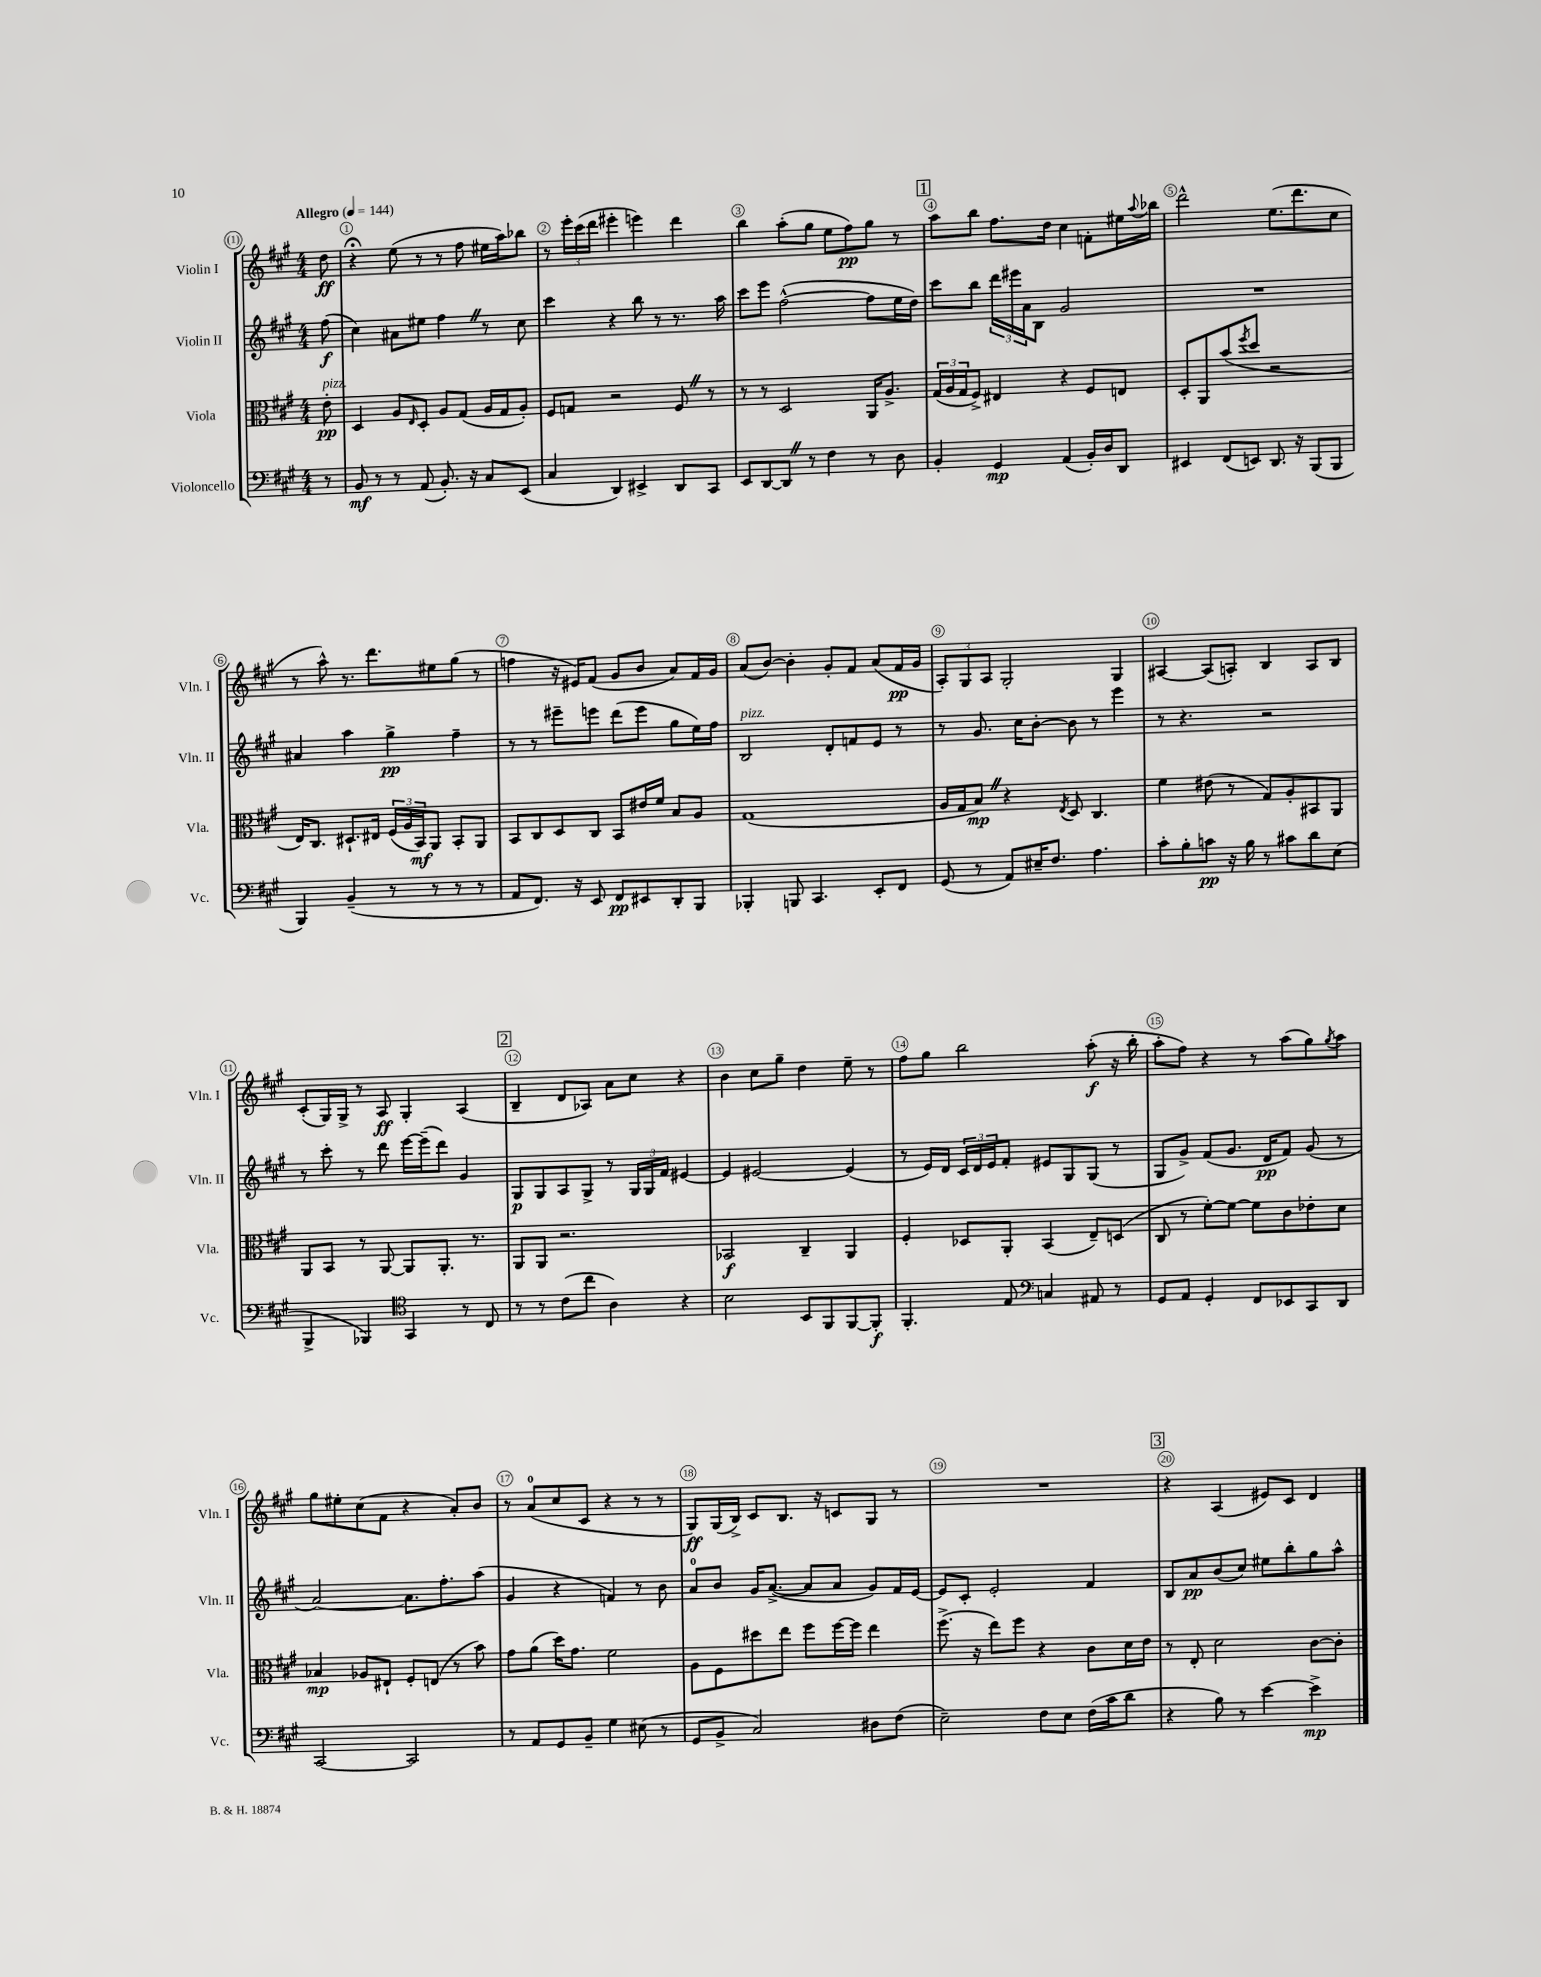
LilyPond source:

<<
\new StaffGroup <<
\new Staff = "s0" \with { instrumentName = "Violin I" shortInstrumentName = "Vln. I" } {
    \clef treble \key a \major \numericTimeSignature \time 4/4 \partial 8 \tempo "Allegro" 4 = 144
    d''8\ff |
    r4\fermata e''8( r8 r8 fis''8 eis''16 a''16) bes''8 |
    r8 \tuplet 3/2 { e'''16-. cis'''16( d'''16 } eis'''4-. e'''4) d'''4 |
    b''4 a''8-.( gis''8 e''8 fis''8\pp) gis''8 r8 |
    \mark \markup { \box "1" } a''8 b''8 fis''8. d''16 cis''4 f'8-. eis''16 \appoggiatura { a''8 } bes''16 |
    d'''2-^ e''8.( d'''8. cis''8 |
    r8 a''8-^) r8. d'''8. eis''8 gis''8( r8 |
    f''4 r16 eis'16) fis'8( gis'8 b'8 a'8) fis'16 gis'16 |
    a'8( b'8~) b'4-. gis'8-. fis'8 a'8( fis'16\pp gis'16 |
    \tuplet 3/2 { a8-.) gis8 a8 } gis2-. gis4 |
    ais4~ ais8( a8-.) b4 a8 b8 |
    cis'8-.( gis16) gis16-> r8 a8\ff gis4-. a4( |
    \mark \markup { \box "2" } b4-- d'8 aes8) a'8 cis''8 r4 |
    b'4 cis''8 gis''8-- d''4 e''8-- r8 |
    fis''8 gis''8 b''2 a''8-.\f( r16 b''16-. |
    a''8-. fis''8) r4 r8 a''8( gis''8) \acciaccatura { gis''8 } a''8 |
    gis''8 eis''8-. cis''8( fis'8 r4 a'8-.) b'8 |
    r8 a'8-0( cis''8 cis'8 r4 r8 r8 |
    gis8\ff) gis16( b16->) cis'8 b8. r16 c'8 gis8 r8 |
    R1 |
    \mark \markup { \box "3" } r4 a4( eis'8) cis'8 d'4 \bar "|." |
}
\new Staff = "s1" \with { instrumentName = "Violin II" shortInstrumentName = "Vln. II" } {
    \clef treble \key a \major \numericTimeSignature \time 4/4 \partial 8
    fis''8\f( |
    cis''4) ais'8 eis''8 fis''4 \once \override BreathingSign.text = \markup { \musicglyph "scripts.caesura.straight" } \breathe r8 cis''8 |
    cis'''4 r4 b''8 r8 r8. a''16 |
    cis'''8 e'''8 fis''2~-^( fis''8 e''16 d''16) |
    \mark \markup { \box "1" } cis'''8 b''8 \tuplet 3/2 { d'''16 eis'''16 a'16 } b8 gis'2 |
    R1 |
    ais'4 a''4 gis''4->\pp fis''4-- |
    r8 r8 eis'''8-- e'''8 d'''8( e'''8 gis''8 e''16) fis''16 |
    b2^\markup { \italic "pizz." } d'8-. f'8 e'8 r8 |
    r8 gis'8. cis''16 b'8~-. b'8 r8 e'''4 |
    r8 r4. r2 |
    r8 cis'''8-. r8 d'''8 e'''16~ e'''16--( d'''8) gis'4 |
    \mark \markup { \box "2" } gis8\p gis8 a8 gis8-> r8 \tuplet 3/2 { gis16 gis16 fis'16 } eis'4~ |
    eis'4 eis'2~ eis'4( |
    r8 e'16) d'16 \tuplet 3/2 { cis'16 d'16 e'16 } fis'8-. eis'8 gis8 gis8( r8 |
    gis8 gis'8->) fis'8( gis'8. d'16\pp fis'8) gis'8( r8 |
    a'2~) a'8. fis''8.-. a''8( |
    gis'4 r4 f'4) r8 b'8 |
    a'8-0 b'8 gis'16 a'8.~->( a'8 a'8 gis'8) fis'16 e'16~ |
    e'8 cis'8-. e'2-. fis'4 |
    \mark \markup { \box "3" } b8 a'8\pp b'8( cis''8) eis''8 b''8-. gis''8 a''8-^ \bar "|." |
}
\new Staff = "s2" \with { instrumentName = "Viola" shortInstrumentName = "Vla." } {
    \clef alto \key a \major \numericTimeSignature \time 4/4 \partial 8
    e'8-.\pp^\markup { \italic "pizz." } |
    d4 a8 \grace { e16 } d8-. a8 gis8( a16 gis16 a8-.) |
    fis8 g8 r2 fis8 \once \override BreathingSign.text = \markup { \musicglyph "scripts.caesura.straight" } \breathe r8 |
    r8 r8 d2 a,16 a8.-> |
    \mark \markup { \box "1" } \tuplet 3/2 { gis16( a16 gis16 } fis8->) eis4 r4 fis8 e8 |
    d8-. a,8 b'8( \acciaccatura { fis''8 } d''8 r2 |
    e16) cis8. dis8.-! eis16 \tuplet 3/2 { fis16( a16 b,16\mf) } a,8 b,8-. a,8 |
    b,8 cis8 d8 cis8 b,8 eis'16 fis'16 b8 a8 |
    gis1( |
    a16 gis16 b8\mp) \once \override BreathingSign.text = \markup { \musicglyph "scripts.caesura.straight" } \breathe r4 \acciaccatura { e8 } d8 cis4. |
    fis'4 eis'8( r8 gis8) a8-. bis,8 a,8 |
    a,8 b,8 r8 a,8~ a,8 a,8.-. r8. |
    \mark \markup { \box "2" } a,8 a,8 r2. |
    bes,2\f cis4-- a,4 |
    fis4-. des8 a,8-. b,4( e8--) d8( |
    cis8 r8 fis'8~-.) fis'8~ fis'8 cis'8 ees'8-. d'8 |
    bes4\mp aes8 eis8-! fis8-. e8( r8 b'8) |
    gis'8 a'8( d''16) gis'8. fis'2 |
    a8 fis8 dis''8 e''8 fis''8 fis''16~ fis''16 e''4 |
    fis''8.->( r16 e''8) fis''8 r4 cis'8 d'16 e'16 |
    \mark \markup { \box "3" } r8 e8-. d'2 cis'8~ cis'8-. \bar "|." |
}
\new Staff = "s3" \with { instrumentName = "Violoncello" shortInstrumentName = "Vc." } {
    \clef bass \key a \major \numericTimeSignature \time 4/4 \partial 8
    r8 |
    b,8\mf r8 r8 a,8( b,8.-.) r16 cis8 e,8( |
    cis4 d,4) eis,4-> d,8 cis,8 |
    e,8 d,8~ d,8 \once \override BreathingSign.text = \markup { \musicglyph "scripts.caesura.straight" } \breathe r8 fis4 r8 d8 |
    \mark \markup { \box "1" } b,4-. gis,4\mp a,4( b,16-.) d16 d,8 |
    eis,4 fis,8( e,8) d,8. r16 b,,8( b,,8 |
    b,,4) b,4--( r8 r8 r8 r8 |
    a,8 fis,8.) r16 e,8 fis,8\pp eis,8 d,8-. b,,8 |
    bes,,4-. b,,8 cis,4. e,8-. fis,8 |
    gis,8( r8 a,8) eis16-- fis8. a4. |
    cis'8-. b8-. c'8\pp r16 b16 r8 cis'8 d'8 e8( |
    b,,4-> bes,,4) \clef tenor gis,4 r8 cis8 |
    \mark \markup { \box "2" } r8 r8 cis'8( cis''8 a4) r4 |
    b2 b,8 fis,8 fis,8~ fis,8-.\f |
    fis,4.-. e8 \clef bass c4 ais,8 r8 |
    gis,8 a,8 gis,4-. fis,8 ees,8 cis,8 d,8 |
    cis,2~ cis,2 |
    r8 a,8 gis,8 b,8-- gis4 eis8( r8 |
    gis,8 b,8-> cis2) dis8 fis8( |
    e2--) fis8 e8 fis16( cis'16 d'8 |
    \mark \markup { \box "3" } r4 b8) r8 e'4~ e'4->\mp \bar "|." |
}
>>
>>
\layout { \context { \Score \override BarNumber.break-visibility = ##(#f #t #t) barNumberVisibility = #all-bar-numbers-visible \override BarNumber.stencil = #(make-stencil-circler 0.1 0.3 ly:text-interface::print) } }
